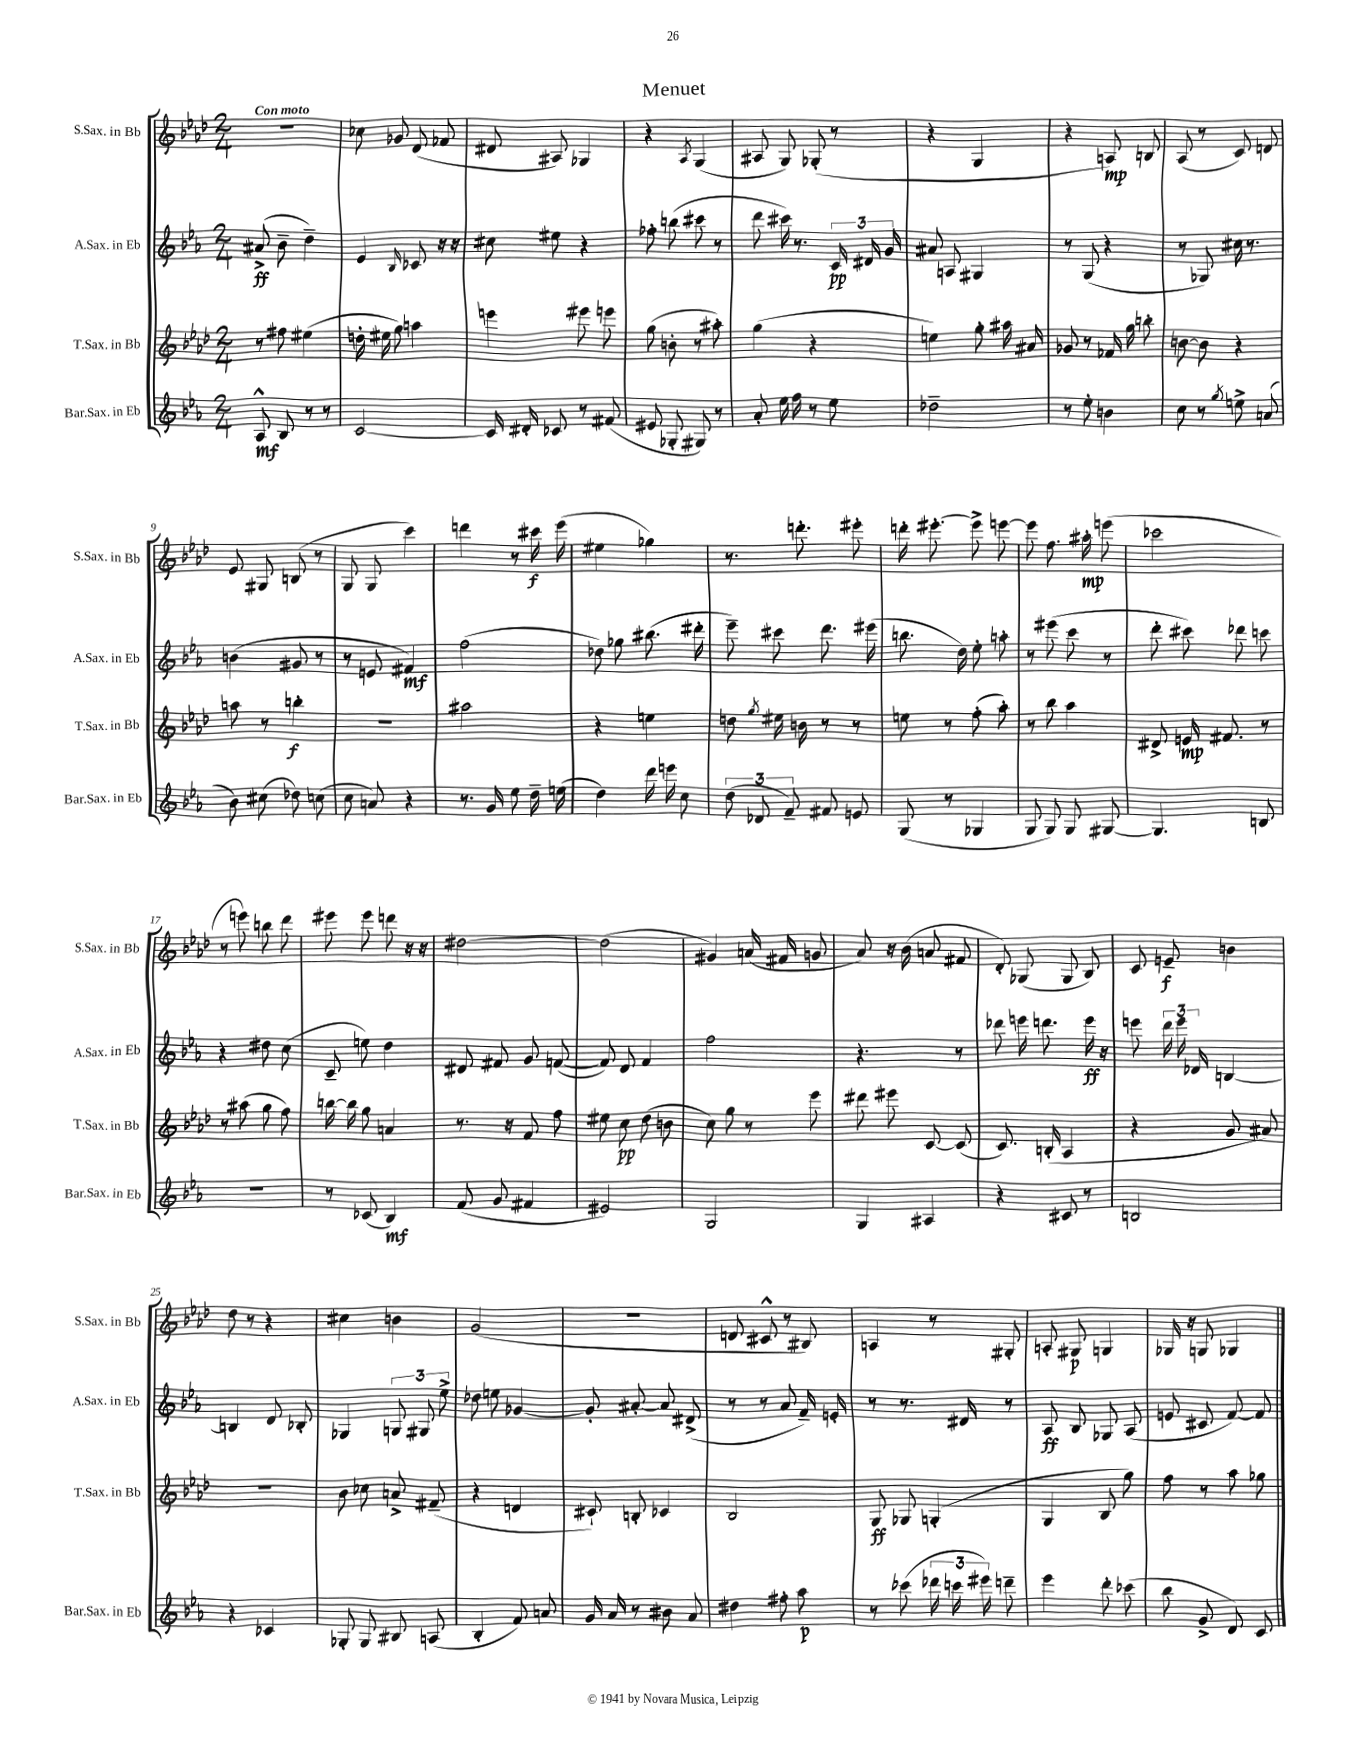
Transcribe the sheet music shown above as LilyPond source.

\header { title = "Menuet" }
<<
\new StaffGroup <<
\new Staff = "s0" \with { instrumentName = "S.Sax. in Bb" shortInstrumentName = "S.Sax. in Bb" } {
    \clef treble \key aes \major \numericTimeSignature \time 2/4 \tempo "Con moto"
    \autoBeamOff r2 |
    ces''8 ges'8 des'8( fes'8 |
    dis'8 ais8) ges4 |
    r4 \acciaccatura { aes8 } g4( |
    ais8 g8) ges8-.( r8 |
    r4 g4 |
    r4 a8\mp) b8 |
    aes8( r8 c'8) d'8 |
    ees'8 gis8 b8( r8 |
    g8 g8 c'''4) |
    d'''4 r8 cis'''16\f ees'''16( |
    eis''4 ges''4) |
    r8. d'''8.-. eis'''8-. |
    d'''16-. eis'''8.~-. eis'''8-> e'''8~ |
    e'''8 f''8. ais''16-.\mp e'''8( |
    ces'''2 |
    r8 e'''8) b''8 des'''8 |
    eis'''8 eis'''8 d'''8 r16 r16 |
    dis''2~ |
    dis''2( |
    gis'4) a'16( fis'16 g'8 |
    aes'8) r16 bes'16( a'8 fis'8 |
    des'8-.) ges8( ges8 bes8) |
    c'8 e'8--\f b'4 |
    des''8 r8 r4 |
    cis''4 b'4 |
    g'2( |
    r2 |
    d'8 cis'8-^ r8 bis8) |
    a4 r8 gis8-. |
    a8-. gis8\p g4 |
    ges16 r16 g8 ges4 \bar "|." |
}
\new Staff = "s1" \with { instrumentName = "A.Sax. in Eb" shortInstrumentName = "A.Sax. in Eb" } {
    \clef treble \key ees \major \numericTimeSignature \time 2/4
    \autoBeamOff ais'8->\ff( bes'8-- d''4--) |
    ees'4 \grace { bes16 } ces'8 r16 r16 |
    cis''8 eis''8 r4 |
    fes''8-. b''8( cis'''8 r8 |
    d'''8 cis'''16) r8. \tuplet 3/2 { c'16\pp dis'16 g'16 } |
    ais'8 a8 gis4 |
    r8 g8( r4 |
    r8 ges8) cis''16 r8. |
    b'4( gis'8 r8 |
    r8 e'8 fis'4\mf) |
    f''2( |
    des''8) ges''8 bis''8.( dis'''16-. |
    ees'''8--) cis'''8 d'''8. eis'''16( |
    b''8. d''16) ees''8-. a''8-. |
    r8 eis'''8( c'''8 r8 |
    d'''8-. cis'''8) des'''8 c'''8 |
    r4 dis''8 c''8( |
    c'8-- e''8) d''4 |
    dis'8 fis'8 g'8 f'8~( |
    f'8) d'8 f'4 |
    f''2 |
    r4. r8 |
    des'''8 e'''16 d'''8. e'''16\ff r16 |
    e'''8 \tuplet 3/2 { d'''16 e'''16 des'16 } b4~ |
    b4 d'8 bes8-. |
    ges4 \tuplet 3/2 { g8 gis8 ees''8-> } |
    des''8 e''8 ges'4~ |
    ges'8-. ais'8~-. ais'8 dis'8->( |
    r8 r8 aes'8 f'16--) e'16-. |
    r8 r8. dis'16 r8 |
    aes8\ff bes8 ges8 aes8( |
    e'8 cis'8 f'8~) f'8 \bar "|." |
}
\new Staff = "s2" \with { instrumentName = "T.Sax. in Bb" shortInstrumentName = "T.Sax. in Bb" } {
    \clef treble \key aes \major \numericTimeSignature \time 2/4
    \autoBeamOff r8 fis''8 eis''4( |
    d''16-. eis''16 g''8) a''4 |
    e'''4 eis'''8 e'''8 |
    g''8( b'8-. r8 ais''8-.) |
    g''4( r4 |
    e''4) g''8-. ais''16 ais'16 |
    ges'8 r8 fes'16 g''16 b''8-. |
    b'8~ b'8 r4 |
    a''8 r8 b''4-.\f |
    R2 |
    ais''2 |
    r4 e''4 |
    d''8 \acciaccatura { g''8 } eis''16 b'16 r8 r8 |
    e''8 r8 f''8-.( aes''8-.) |
    r8 bes''8 aes''4 |
    dis'8-> e'16\mp fis'8. r8 |
    r8 ais''8( g''8 f''8) |
    b''16~ b''16 g''8 a'4 |
    r8. r16 f'8 f''8 |
    eis''8 c''8\pp des''8( b'8 |
    c''8) g''8 r8 ees'''8 |
    dis'''8 eis'''8 c'8~ c'8( |
    c'8.) b16-.( aes4 |
    r4 g'8 ais'8) |
    r2 |
    bes'8 ces''8 a'8-> fis'8--( |
    r4 d'4 |
    cis'8-!) b8-. ces'4 |
    bes2 |
    g8\ff ges8 g4-.( |
    g4 bes8 g''8) |
    f''8 r8 aes''8 ges''8 \bar "|." |
}
\new Staff = "s3" \with { instrumentName = "Bar.Sax. in Eb" shortInstrumentName = "Bar.Sax. in Eb" } {
    \clef treble \key ees \major \numericTimeSignature \time 2/4
    \autoBeamOff aes8-^\mf bes8 r8 r8 |
    c'2~ |
    c'16 dis'16-. ces'8 r8 fis'8( |
    eis'8 ges8-. gis8) r8 |
    aes'8-. ees''16 f''16 r8 ees''8 |
    des''2-- |
    r8 ees''8-. b'4 |
    c''8 r8 \acciaccatura { g''8 } e''8-> a'8( |
    bes'8) cis''8( des''8) c''8( |
    c''8 a'8) r4 |
    r8. g'16 ees''8 d''16-- e''16( |
    d''4) d'''16 e'''16 c''8 |
    \tuplet 3/2 { d''8( des'8 f'8--) } fis'8 e'8 |
    g8( r8 ges4 |
    g8 g8) g8 gis8~ |
    gis4. b8 |
    r2 |
    r8 ces'8( bes4\mf) |
    f'8( g'8 fis'4 |
    eis'2) |
    g2 |
    g4 ais4 |
    r4 cis'8 r8 |
    b2 |
    r4 ces'4 |
    ges8-. ges8 bis8 a8( |
    bes4-. f'8) a'8 |
    g'16 aes'16 r8 bis'8 aes'8 |
    dis''4 fis''8-. aes''8\p |
    r8 ces'''8( \tuplet 3/2 { des'''16 c'''16 eis'''16) } d'''8-- |
    ees'''4 d'''8-. ces'''8( |
    bes''8 g'8-> d'8) c'8 \bar "|." |
}
>>
>>
